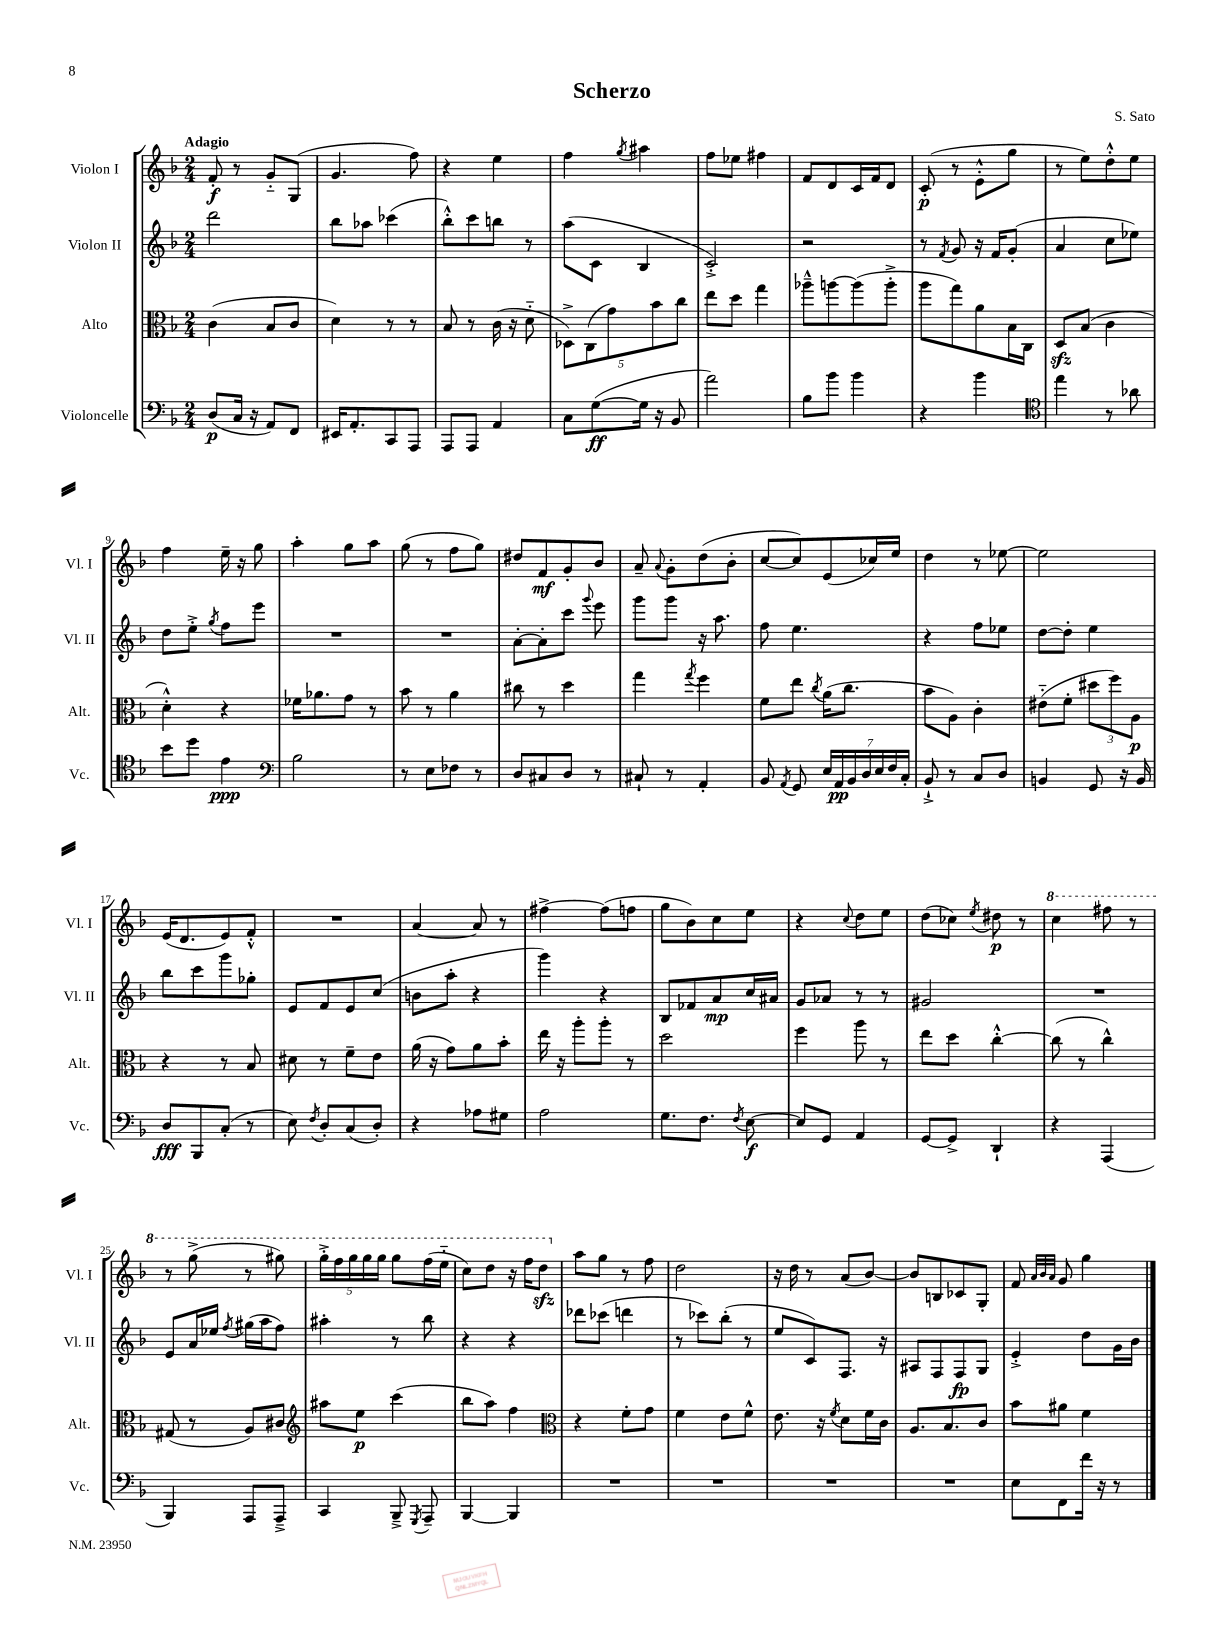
\header { title = "Scherzo" composer = "S. Sato" }
<<
\new StaffGroup <<
\new Staff = "s0" \with { instrumentName = "Violon I" shortInstrumentName = "Vl. I" } {
    \clef treble \key f \major \numericTimeSignature \time 2/4 \tempo "Adagio"
    \autoBeamOff f'8-.\f r8 g'8[-_ g8]( |
    g'4. f''8) |
    r4 e''4 |
    f''4 \acciaccatura { g''8 } ais''4 |
    f''8[ ees''8] fis''4 |
    f'8[ d'8 c'16 f'16 d'8] |
    c'8-.\p( r8 e'8[-.-^ g''8] |
    r8 e''8[) d''8-.-^ e''8] |
    f''4 e''16-- r16 g''8 |
    a''4-. g''8[ a''8] |
    g''8( r8 f''8[ g''8]) |
    dis''8[ f'8\mf g'8-. bes'8] |
    a'8-- \appoggiatura { a'8 } g'8[-. d''8( bes'8]-. |
    c''8[~ c''8) e'8( ces''16) e''16] |
    d''4 r8 ees''8~ |
    ees''2 |
    e'16[( d'8. e'8) f'8]-.-^ |
    R2 |
    a'4~ a'8 r8 |
    fis''4~-> fis''8[( f''8] |
    g''8[ bes'8) c''8 e''8] |
    r4 \appoggiatura { c''8 } d''8[ e''8] |
    d''8[( ces''8]) \acciaccatura { e''8 } dis''8\p r8 |
    \ottava #1 c'''4 fis'''8 r8 |
    r8 g'''8->( r8 gis'''8) |
    \tuplet 5/4 { g'''16[-.-> f'''16 g'''16 g'''16 g'''16] } g'''8[ f'''16( e'''16]-_ |
    c'''8[) d'''8] r16 f'''16[ d'''8]\sfz \ottava #0 |
    a''8[ g''8] r8 f''8 |
    d''2 |
    r16 d''16 r8 a'8[( bes'8]~) |
    bes'8[ b8 ces'8 g8]-. |
    f'8 \grace { a'32[ bes'32 a'32] } g'8 g''4 \bar "|." |
}
\new Staff = "s1" \with { instrumentName = "Violon II" shortInstrumentName = "Vl. II" } {
    \clef treble \key f \major \numericTimeSignature \time 2/4
    \autoBeamOff d'''2 |
    bes''8[ aes''8] ces'''4( |
    bes''8[-.-^) c'''8 b''8] r8 |
    a''8[( c'8] bes4 |
    c'2-.->) |
    r2 |
    r8 \acciaccatura { f'8 } g'8 r16 f'16[ g'8]-.( |
    a'4 c''8[ ees''8]) |
    d''8[ e''8]-.-> \acciaccatura { g''8 } f''8[ e'''8] |
    R2 |
    R2 |
    a'8[~-. a'8-. c'''8] \appoggiatura { g'''8 } e'''8 |
    g'''8[ g'''8] r16 a''8. |
    f''8 e''4. |
    r4 f''8[ ees''8] |
    d''8[~ d''8]-. e''4 |
    bes''8[ c'''8 g'''8 ges''8]-. |
    e'8[ f'8 e'8 c''8]( |
    b'8[ a''8]-. r4 |
    g'''4) r4 |
    bes8[ fes'8 a'8\mp c''16 ais'16] |
    g'8[ aes'8] r8 r8 |
    gis'2 |
    R2 |
    e'8[ a'16 ees''16] \acciaccatura { f''8 } gis''16[( a''16 f''8]) |
    ais''4-. r8 bes''8 |
    r4 r4 |
    des'''8[ ces'''8]( d'''4 |
    r8 ces'''8[) bes''8]-.( r8 |
    e''8[ c'8) f8.] r16 |
    ais8[ f8 f8\fp g8] |
    e'4-.-> d''8[ g'16 bes'16] \bar "|." |
}
\new Staff = "s2" \with { instrumentName = "Alto" shortInstrumentName = "Alt." } {
    \clef alto \key f \major \numericTimeSignature \time 2/4
    \autoBeamOff c'4( bes8[ c'8] |
    d'4) r8 r8 |
    bes8 r8 c'16( r16 d'8-_ |
    \tuplet 5/4 { des8[->) c8( g'8) bes'8 c''8] } |
    e''8[ d''8] g''4 |
    aes''8[---^ a''8~ a''8( a''8]-.-> |
    a''8[ g''8) a'8 bes16 c16] |
    d8[\sfz bes8]( c'4 |
    d'4-.-^) r4 |
    fes'16[ aes'8. g'8] r8 |
    bes'8 r8 a'4 |
    cis''8 r8 d''4 |
    g''4 \acciaccatura { g''8 } f''4 |
    f'8[ e''8] \acciaccatura { c''8 } a'16[( c''8.] |
    bes'8[ a8]) c'4-. |
    eis'8[-_( f'8]-. \tuplet 3/2 { dis''8[ f''8) a8]\p } |
    r4 r8 bes8 |
    dis'8 r8 f'8[-- e'8] |
    a'16( r16 g'8[) a'8 bes'8]-. |
    e''16 r16 a''8[-. a''8]-. r8 |
    d''2 |
    f''4 a''8 r8 |
    e''8[ d''8] c''4~-.-^ |
    c''8( r8 c''4-^) |
    gis8( r8 a8[) cis'8] |
    \clef treble ais''8[ e''8]\p c'''4( |
    bes''8[ a''8]) f''4 |
    \clef alto r4 f'8[-. g'8] |
    f'4 e'8[ f'8]-^ |
    e'8. r16 \acciaccatura { f'8 } d'8[ f'16 c'16] |
    a8.[ bes8. c'8] |
    bes'8[ ais'8] f'4 \bar "|." |
}
\new Staff = "s3" \with { instrumentName = "Violoncelle" shortInstrumentName = "Vc." } {
    \clef bass \key f \major \numericTimeSignature \time 2/4
    \autoBeamOff d8[\p( c16] r16 a,8[) f,8] |
    eis,16[ a,8.-. c,8 a,,8] |
    a,,8[ a,,8] a,4 |
    c8[ g8~\ff( g16] r16 bes,8 |
    a'2) |
    bes8[ bes'8] bes'4 |
    r4 bes'4 |
    \clef tenor e''4 r8 aes'8 |
    bes'8[ d''8] e'4\ppp |
    \clef bass bes2 |
    r8 e8[ fes8] r8 |
    d8[ cis8 d8] r8 |
    cis8-! r8 a,4-. |
    bes,8 \acciaccatura { a,8 } g,8 \tuplet 7/4 { e16[ a,16\pp bes,16 d16 e16 f16 c16]-. } |
    bes,8-!-> r8 c8[ d8] |
    b,4 g,8 r16 b,16 |
    d8[\fff bes,,8 c8]-.( r8 |
    e8) \acciaccatura { f8 } d8[-. c8( d8]-.) |
    r4 aes8[ gis8] |
    a2 |
    g8.[ f8.] \acciaccatura { f8 } e8~\f |
    e8[ g,8] a,4 |
    g,8[~ g,8]-> d,4-! |
    r4 a,,4( |
    bes,,4) a,,8[ a,,8]---> |
    c,4 bes,,8---> \acciaccatura { g,,8 } a,,8-- |
    bes,,4~ bes,,4 |
    R2 |
    R2 |
    R2 |
    R2 |
    e8[ f,8 f'16] r16 r8 \bar "|." |
}
>>
>>
